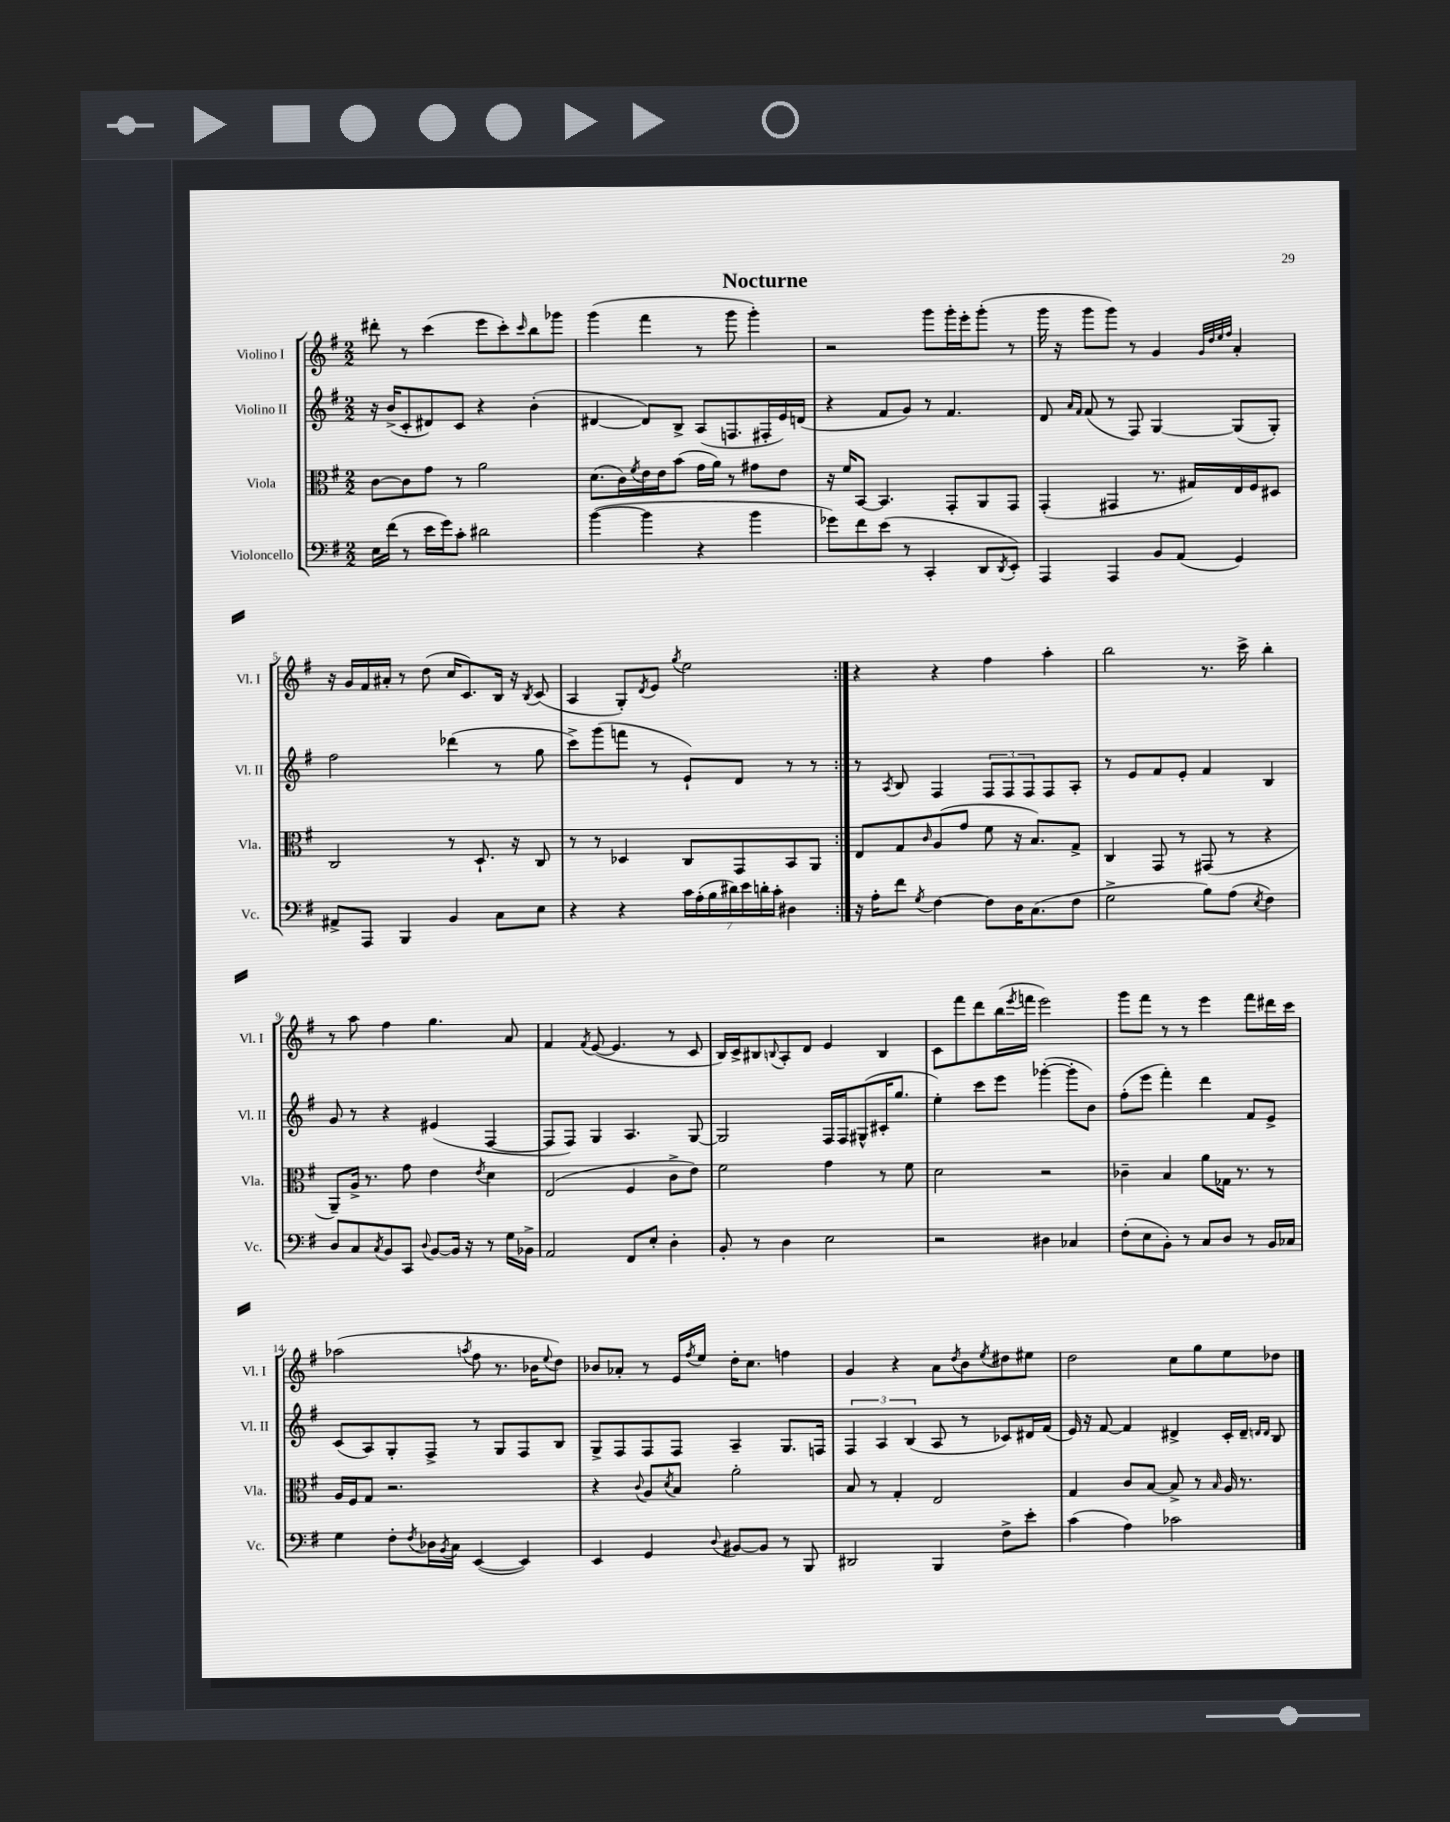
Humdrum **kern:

**kern	**kern	**kern	**kern
*staff4	*staff3	*staff2	*staff1
*clefF4	*clefC3	*clefG2	*clefG2
*k[f#]	*k[f#]	*k[f#]	*k[f#]
*M2/2	*M2/2	*M2/2	*M2/2
16E\LL	[8c\L	16r	8ddd#'\
(16f#\JJ	.	(16b^/LK	.
8r	8c\]	8c'/	8r
16e\LL	8g\J	8d#/)	(4ccc\
16g\J)	.	.	.
8c'\J	8r	8c/J	.
2d#\	2a\	4r	8eee\L
.	.	.	8ccc'\)
.	.	.	16qqccc/
.	.	(4b'\	8bb\
.	.	.	8ggg-\J
=	=	=	=
([4b\	(8.d\L	[4d#/	(4ggg\
.	16c\L)	.	.
.	8qf#/	.	.
4b\]	16e\	8d#/]L)	4fff#\
.	16e\J	.	.
.	(8b\J	8B^/J	.
4r	16g\LL	(8A/L	8r
.	16a\JJ)	.	.
.	8r	8.F/	8ggg\
4b\	8g#\L	.	4ggg'\)
.	.	16F#'/L	.
.	8e\J	16e/)	.
.	.	(16d/JJ	.
=	=	=	=
8g-\L)	16r	4r	2r
.	16f#/LK	.	.
8f#\	[8BB/J	.	.
(8e\J	4.BB/]	8f#/L	.
8r	.	8g/J)	.
4CC'/	.	8r	8ggg\L
.	8GG'/L	4.f#/	16ggg'\L
.	.	.	16eee'\J
8DD/L	8AA/	.	(8ggg'\J
8qDD/	.	.	.
8EE'/J)	8GG/J	.	8r
=	=	=	=
4AAA/	(4GG'/	8d/	16ggg\
.	.	.	16r
.	.	16qqa/LL	.
.	.	16qqf#/JJ	.
.	.	(8f#/	8ggg\L
4AAA/	4GG#/	8r	8ggg\J)
.	.	8F#/)	8r
8BB/L	8.r	[4G/	4g/
(8AA/J	.	.	.
.	16G#/LL)	.	.
.	.	.	32qqg/LLL
.	.	.	32qqdd/
.	.	.	32qqee/
.	.	.	32qqff#/JJJ
4GG/)	16E/	(8G/]L	4a'/
.	16F#/J	.	.
.	8D#/J	8G'/J)	.
=	=	=	=
8AA#^/L	2C/	2ff#\	16r
.	.	.	16g/LL
8AAA/J	.	.	16f#/
.	.	.	16a#'/JJ
4BBB/	.	.	8r
.	.	.	(8dd\
4BB/	8r	(4ddd-\	16cc/LK
.	.	.	8.c/)
.	8.D`/	.	.
8C\L	.	8r	16B/Jk
.	16r	.	16r
.	.	.	8qB/
8E\J	8C/	8gg\	(8c/
=	=	=	=
4r	8r	8ccc^\L)	4A/
.	8r	(8ggg\	.
4r	4D-/	8fff\J	8G'/L)
.	.	.	8qd/
.	.	8r	8e/J
.	.	.	8qgg/
28c\LL	8C/L	8e`/L)	2ee\
(28A'\	.	.	.
28B\	.	.	.
28d#\)	.	.	.
.	8GG/	8d/J	.
28e\	.	.	.
28d'\	.	.	.
28c'\JJ	.	.	.
4D#\	8BB/	8r	.
.	8AA/J	8r	.
=:|!	=:|!	=:|!	=:|!
16r	8E/L	8r	4r
16A'\LK	.	.	.
.	.	8qA/	.
8f#\J	8G/	8B/	.
8qG/	16qqc/	.	.
[4F#\	(8A/	4F#/	4r
.	8g/J	.	.
8F#\]L	8f#\	12F#/L	4ff#\
.	.	12F#/	.
16D\K	16r	.	.
.	.	12F#/	.
(8.C\	8.B/L)	.	.
.	.	8F#/	4aa'\
8F#\J	8G^/J	8A'/J	.
=	=	=	=
2G^\	4C/	8r	2bb\
.	.	8e/L	.
.	8GG/	8f#/	.
.	8r	8e'/J	.
8B\L)	(8GG#/	4f#/	8.r
(8A\J	8r	.	.
.	.	.	16ccc^\
8qE/	.	.	.
4F#\)	4r	4B/	4bb'\
=	=	=	=
8D/L	8AA~/L)	8g/	8r
8C/	16A^/Jk	8r	8aa\
.	8.r	.	.
8qC/	.	.	.
8BB/	.	4r	4ff#\
8CC/J	8g\	.	.
8qqD/	.	.	.
[8BB/L	4e\	(4e#/	4.gg\
16BB/]Jk	.	.	.
16r	.	.	.
.	8qe/	.	.
8r	4d\	[4F#/	.
16G\LL	.	.	8a/
16BB-^\JJ	.	.	.
=	=	=	=
2AA/	(2E/	8F#/]L	4f#/
.	.	8F#/J)	.
.	.	.	8qf#/
.	.	4G/	([8e/
.	.	.	4.e/]
8FF#/L	4F#/	4.A/	.
8E'/J	.	.	.
4D'\	8c^\L	.	8r
.	8e\J)	[8G/	8c/
=	=	=	=
8BB'/	2f#\	2G/]	16B/LL)
.	.	.	16c^/J
8r	.	.	8B#/
.	.	.	8qqB/
4D\	.	.	8A'/
.	.	.	8d/J
2E\	4g\	16F#/LL	4e/
.	.	16F#/J	.
.	.	(8G#^^/	.
.	8r	16c#'/K	4B/
.	.	8.gg/J	.
.	8f#\	.	.
=	=	=	=
2r	2d\	4ee'\)	8c\L
.	.	.	8fff#\
.	.	8ccc\L	8ddd\
.	.	8eee\J	(16bb\L
.	.	.	8qeee/
.	.	.	16fff\JJ
4D#\	2r	([4ggg-'\	2eee\)
4C-/	.	8ggg-'\]L	.
.	.	8b\J)	.
=	=	=	=
(8F#'\L	4c-~\	(8ff#'\L	8ggg\L
8E\	.	8eee\J	8fff#\J
8BB'\J)	4B/	4fff#'\)	8r
8r	.	.	8r
8C/L	8a\L	4ddd\	4eee\
8D/J	16G-\Jk	.	.
.	8.r	.	.
8r	.	8f#/L	8fff#\L
16BB/LL	8r	8e^/J	16ddd#\L
16C-/JJ	.	.	16ccc\JJ
=	=	=	=
4G\	16A/LL	(8c/L	(2aa-\
.	16F#/J	.	.
.	8G/J	8A/)	.
8F#'\L	2.r	8G'/	.
8qF#/	.	.	.
16D-\L	.	8F#^/J	.
8qBB/	.	.	.
16C\JJ	.	.	.
.	.	.	8qaa/
([4EE/	.	8r	8ff#\
.	.	8G/L	8.r
4EE/])	.	8F#/	.
.	.	.	16b-\LK
.	.	.	8qqee/
.	.	8B/J	8dd\J)
=	=	=	=
4EE/	4r	8G^/L	8b-/L
.	.	8F#/	8a-'/J
.	8qqc/	.	.
4GG/	8A/L	8F#/	8r
.	8qd/	.	.
.	8B/J	8F#/J	16e/LL
.	.	.	8qff#/
.	.	.	16ee/JJ
8qqD/	.	.	.
[8BB#/L	2a'\	4A~/	16dd'\LK
.	.	.	8.cc\J
8BB#/]J	.	.	.
8r	.	8.G/L	4ff\
8BBB/	.	.	.
.	.	16F/Jk	.
=	=	=	=
2DD#/	8B/	6F#/	4g/
.	8r	.	.
.	.	6A/	.
.	4G'/	.	4r
.	.	(6B/	.
4BBB/	2E/	8A/	8a\L
.	.	.	8qdd/
.	.	8r	8b\
.	.	.	8qee/
8F#^\L	.	8c-/L)	8dd#\
8e'\J	.	16d#/L	8ee#\J
.	.	(16f#/JJ	.
=	=	=	=
(4c\	4G/	16e/)	2dd\
.	.	16r	.
.	.	[8f#/	.
4A\)	8c/L	4f#/]	.
.	[8B/J	.	.
2c-\	8B^/]	4d#^/	8cc\L
.	8r	.	8gg\
.	16qqB/	.	.
.	16A/	16c'/LL	8ee\
.	8.r	16d#~/JJ	.
.	.	16qqd/LL	.
.	.	16qqd/JJ	.
.	.	8B/	8dd-\J
==	==	==	==
*-	*-	*-	*-
